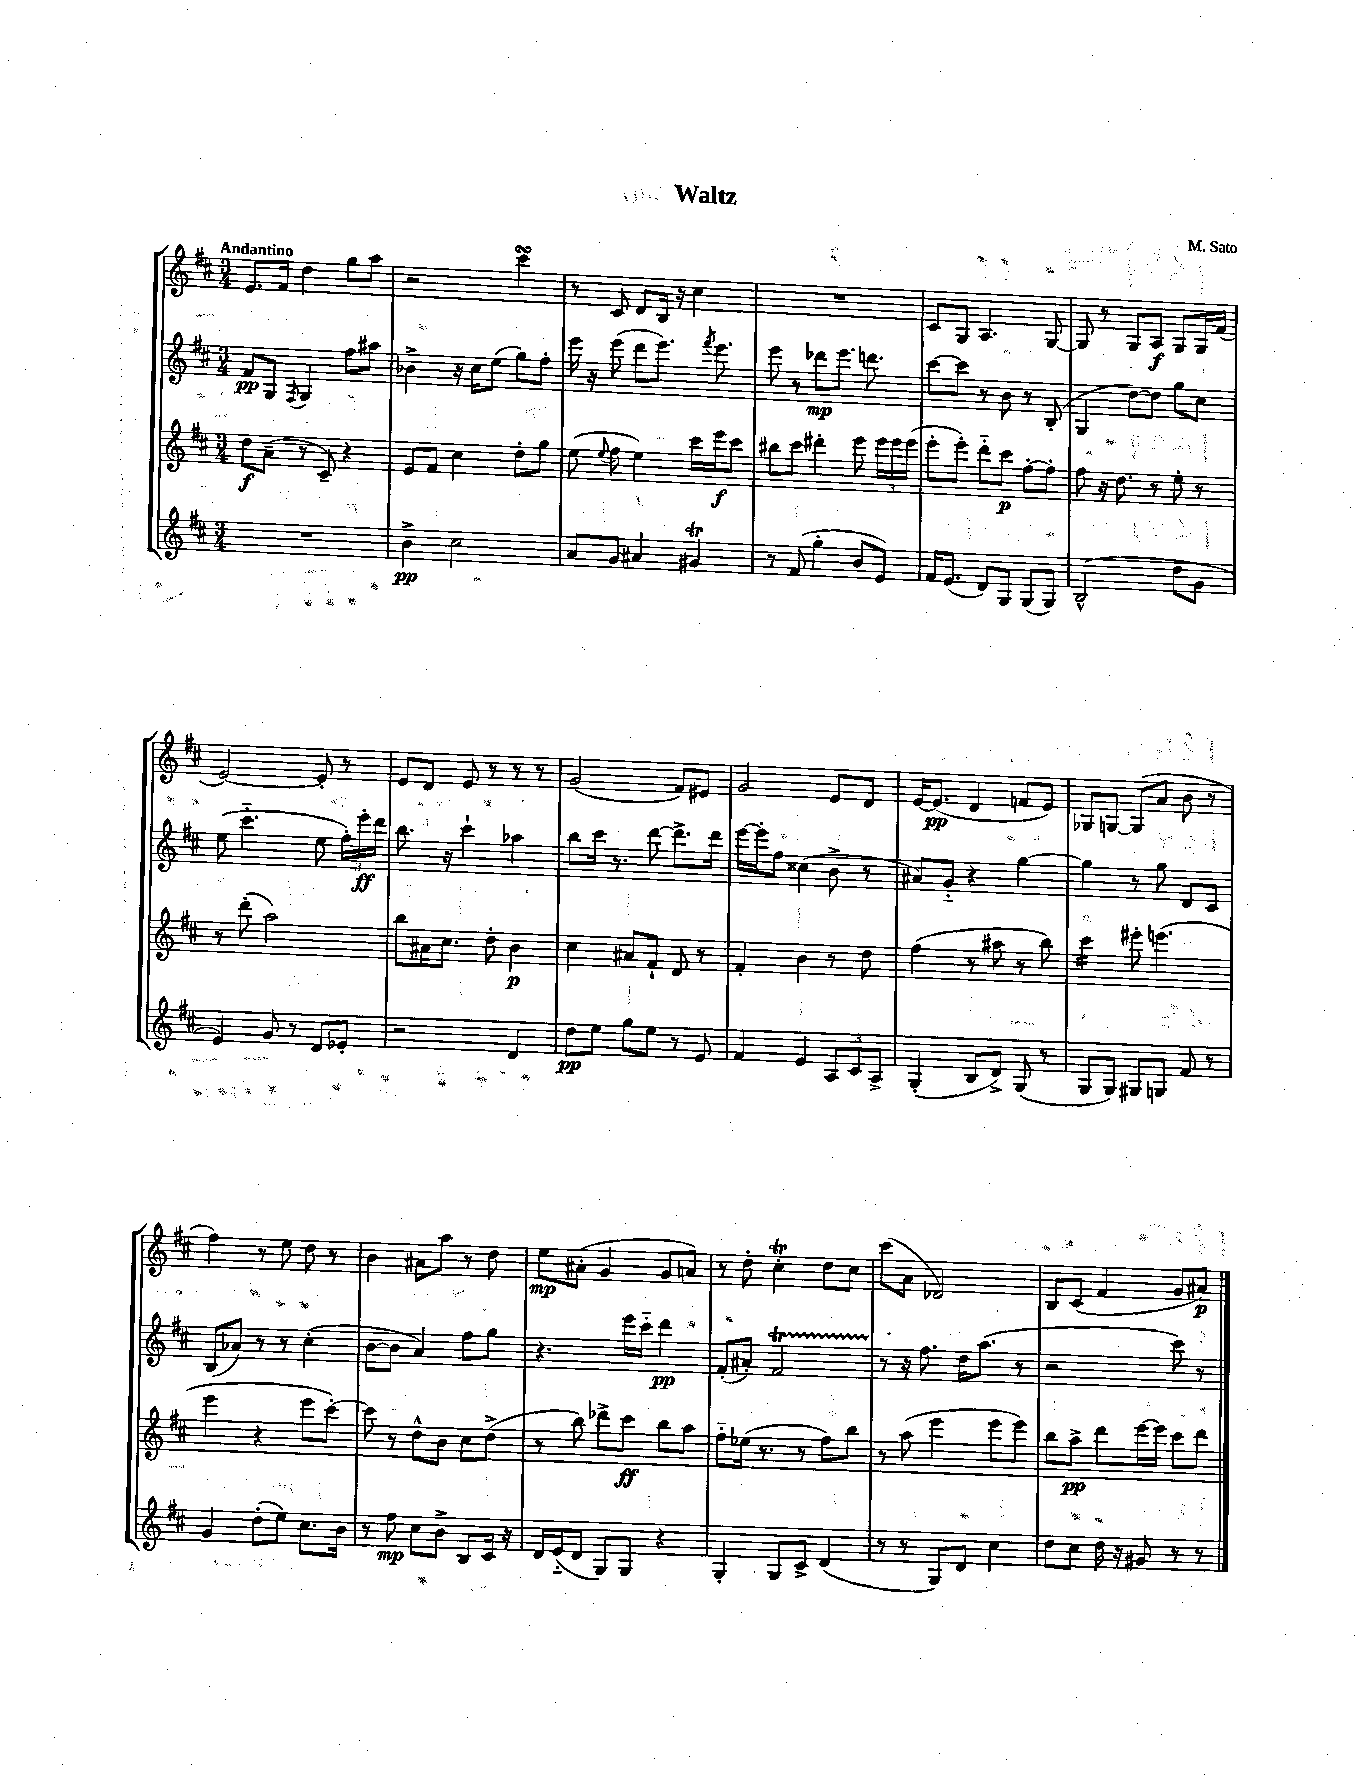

**kern	**kern	**kern	**kern
*staff4	*staff3	*staff2	*staff1
*clefG2	*clefG2	*clefG2	*clefG2
*k[f#c#]	*k[f#c#]	*k[f#c#]	*k[f#c#]
*M3/4	*M3/4	*M3/4	*M3/4
2.r	8dd\L	8f#/L	8.e/L
.	(8a~\J	8G/J	.
.	.	.	16f#/Jk
.	.	8qF#/	.
.	8r	4G/	4dd\
.	8c#~/)	.	.
.	4r	8ff#\L	8gg\L
.	.	8aa#\J	8aa\J
=	=	=	=
4b^\	8e/L	4b-^\	2r
.	8f#/J	.	.
2cc#\	4cc#\	16r	.
.	.	16cc#\LK	.
.	.	(8ee\J	.
.	8dd'\L	8gg\L)	4ccc#\
.	8gg\J	8ff#'\J	.
=	=	=	=
8a/L	(8ee\	16eee\	8r
.	.	16r	.
.	8qqee/	.	.
8g/J	8ff#\	(8eee\	8c#/
4a#/	4ee\)	8ddd\L	8d/L
.	.	8.eee\J)	16B/Jk
.	.	.	16r
4g#/	16ccc#\LL	.	4cc#\
.	.	8qfff#/	.
.	16eee\J	8.eee\	.
.	8ccc#\J	.	.
=	=	=	=
8r	8bb#\L	8eee\	2.r
(8f#/	8ccc#\J	8r	.
4gg'\	4ddd#'\	8ddd-\L	.
.	.	8.eee\J	.
8b/L	8eee\	.	.
.	.	8.ddd\	.
8e/J)	24eee\LL	.	.
.	24eee\	.	.
.	(24eee\JJ	.	.
=	=	=	=
16f#/LK	8eee'\L	[8ccc#\L	8c#/L
(8.e/J	.	.	.
.	8eee'\J)	8ccc#\]J	8G/J
8d/L)	8ddd'~\L	8r	4.A/
8G/J	8ccc#\J	8b\	.
(8G/L	[8ff#'\L	8r	.
8G/J)	8ff#'\]J	(8B'/	[8G/
=	=	=	=
(2B^^/	8ff#\	4G/	8G/]
.	16r	.	8r
.	8.dd\	.	.
.	.	[8dd\L)	8G/L
.	8r	8dd\]J	8A/J
8dd\L	8ee'\	8gg\L	8G/L
8g\J	8r	8cc#\J	16G/L
.	.	.	(16f#/JJ
=	=	=	=
4e/)	8r	(8ee\	[2e/)
.	(8ddd'\	4.ccc#'~\	.
8g/	2aa\)	.	.
8r	.	.	.
8d/L	.	8ee\	8e'/]
8e-'/J	.	24ff#'\LL)	8r
.	.	24eee'\	.
.	.	24ddd\JJ	.
=	=	=	=
2r	8bb\L	8.bb\	8e/L
.	16a#\K	.	8d/J
.	8.cc#\J	16r	.
.	.	4ccc#`\	8e/
.	8dd'\	.	8r
4d/	4b\	4aa-\	8r
.	.	.	8r
=	=	=	=
8dd\L	4cc#\	8bb\L	(2g/
8ee\J	.	16ccc#\Jk	.
.	.	8.r	.
8gg\L	8a#/L	.	.
8ee\J	8f#`/J	[8ddd\	.
8r	8d/	8.ddd^\]L	8f#/L)
8e/	8r	.	8e#/J
.	.	16ddd\Jk	.
=	=	=	=
4f#/	4f#'/	[16eee\LL	2g/
.	.	16eee'\]J	.
.	.	8ff#\J	.
4e/	4b\	(4cc##\	.
12A/L	8r	8b^\	8e/L
12c#/	.	.	.
.	8dd\	8r	8d/J
12A^/J	.	.	.
=	=	=	=
(4G'/	(4ff#\	8a#/L)	[16e/LK
.	.	.	(8.e/]J
.	.	8g'~/J	.
8B/L	8r	4r	4d/
8d^/J)	8aa#\	.	.
(8G/	8r	[4gg\	8f/L
8r	8bb\)	.	8e/J)
=	=	=	=
8G/L	4ccc#\	4gg\]	8G-/L
8G/J)	.	.	[8G/J
8G#/L	8eee#'\	8r	(8G/]L
8G/J	(4.eee\	8gg\	8a/J
8f#/	.	8d/L	8b\
8r	.	8c#/J	8r
=	=	=	=
4g/	4eee\	(8B/L	4ff#\)
.	.	8a-/J)	.
(8dd'\L	4r	8r	8r
8ee\J)	.	8r	8ee\
8.cc#\L	8eee\L	(4cc#'\	8dd\
.	[8ccc#'\J)	.	8r
16b\Jk	.	.	.
=	=	=	=
8r	8ccc#\]	[8b\L	4b\
8ff#\	8r	8b\]J	.
8cc#\L	8dd^^\L	4a/)	8a#\L
8b^\J	8b\J	.	8aa\J
8B/L	8cc#\L	8ff#\L	8r
16c#/Jk	(8dd^\J	8gg\J	8dd\
16r	.	.	.
=	=	=	=
16d/LL	8r	4.r	8ee\L
(16e'~/J	.	.	.
8d/J	8bb\)	.	(8a#'\J
8G/L)	8ddd-^\L	.	4g/
8G/J	8ccc#\J	16eee\LL	.
.	.	16ccc#'~\JJ	.
4r	8bb\L	4ddd\	8g/L
.	8aa\J	.	8a/J)
=	=	=	=
4G'/	8ff#'~\L	(8f#'/L	8r
.	(16ee-\Jk	8a#'/J)	8dd'\
.	8.r	.	.
8G/L	.	2f#/	4cc#'\
8c#^/J	8r	.	.
(4d/	8ff#\L)	.	8dd\L
.	8bb\J	.	8cc#\J
=	=	=	=
8r	8r	8r	(8ccc#\L
8r	(8aa\	16r	8a\J
.	.	8.ff#\	.
8G/L)	4eee\	.	2d-/)
8d/J	.	16dd\LK	.
.	.	(8.aa\J	.
4cc#\	8eee\L	.	.
.	8eee\J)	8r	.
=	=	=	=
8dd\L	8bb\L	2r	8B/L
8cc#\J	8aa^\J	.	(8c#/J
16dd\	8ddd\L	.	4f#/
16r	.	.	.
8g#/	[16eee\L	.	.
.	16eee\]JJ	.	.
8r	8ccc#\L	8ccc#\)	8g/L
8r	8ddd\J	8r	8a#/J)
==	==	==	==
*-	*-	*-	*-
